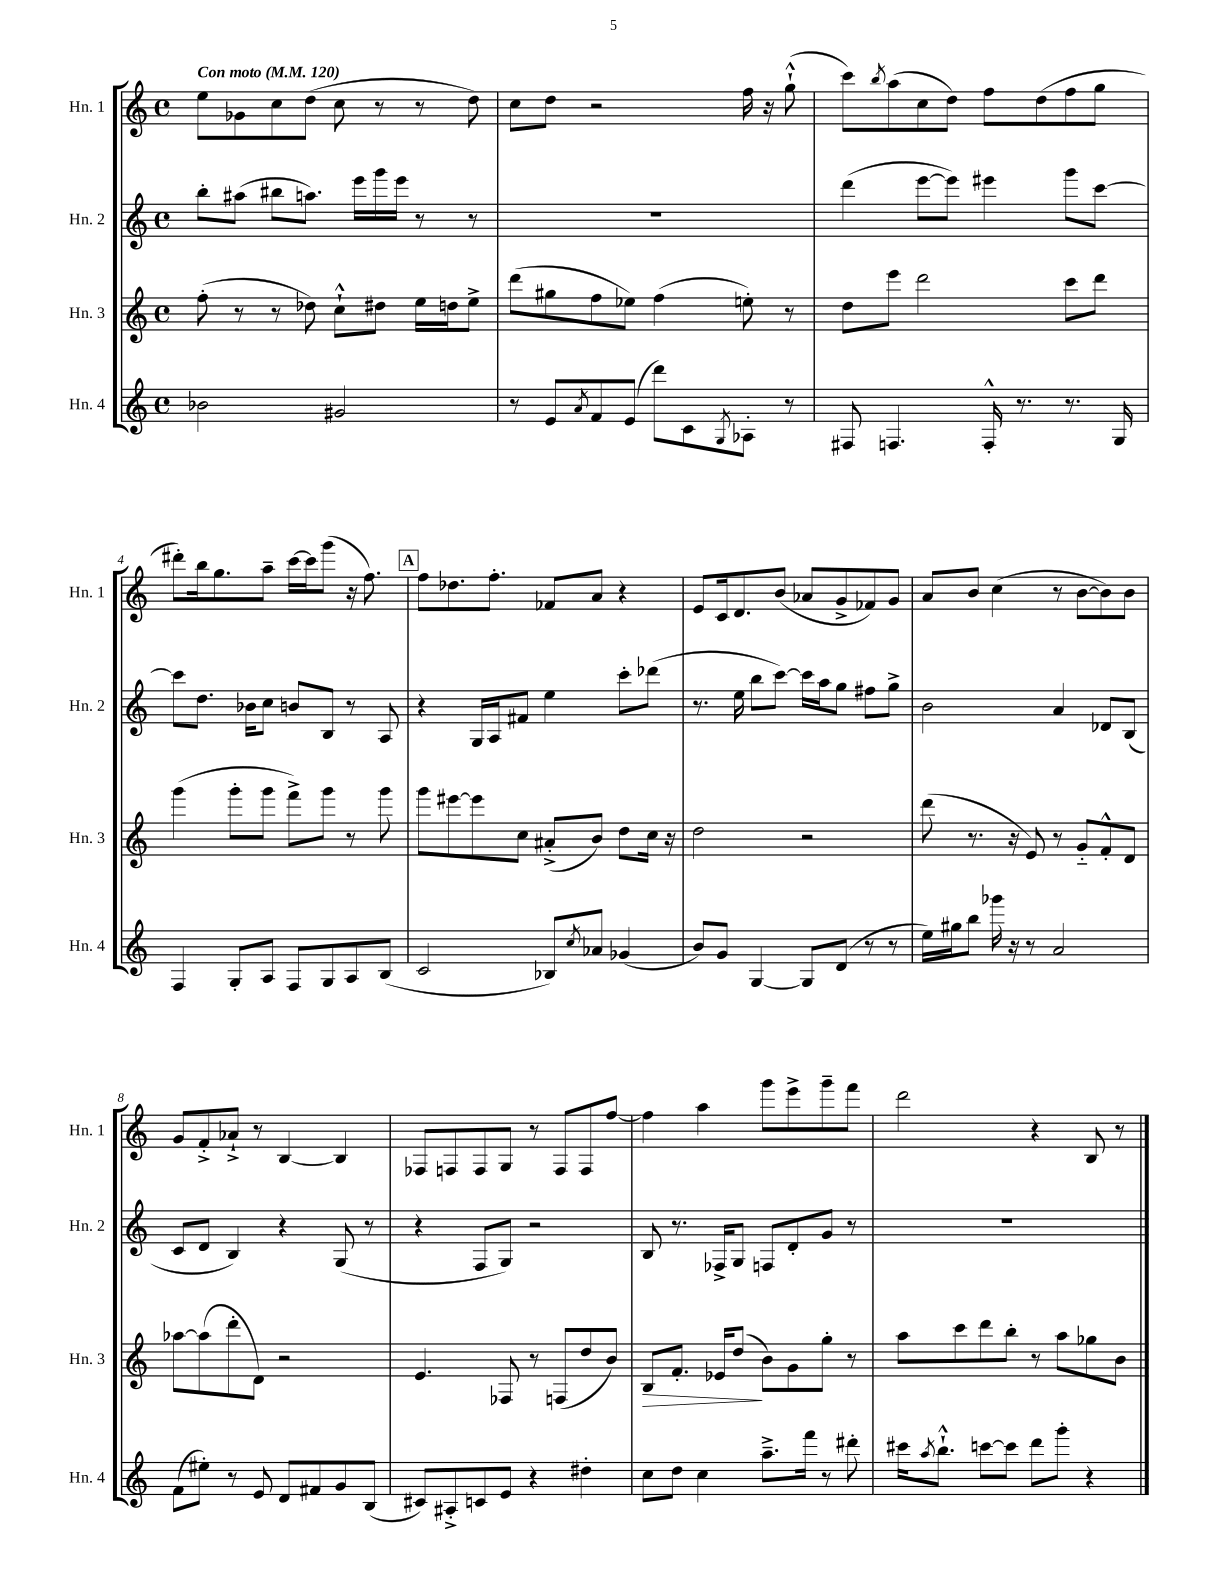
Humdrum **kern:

**kern	**kern	**dynam	**kern	**kern
*part4	*part3	*part3	*part2	*part1
*staff4	*staff3	*staff3	*staff2	*staff1
*I"Hn. 4	*I"Hn. 3	*	*I"Hn. 2	*I"Hn. 1
*I'Hn. 4	*I'Hn. 3	*	*I'Hn. 2	*I'Hn. 1
*clefG2	*clefG2	*	*clefG2	*clefG2
*k[]	*k[]	*	*k[]	*k[]
*M4/4	*M4/4	*	*M4/4	*M4/4
*met(c)	*met(c)	*	*met(c)	*met(c)
*MM120	*MM120	*	*MM120	*MM120
=1	=1	=1	=1	=1
!	!	!	!	!LO:TX:a:B:t=Con moto
2b-X\	(8ff'\	.	8bb'\L	8ee\L
.	8r	.	(8aa#X\J	8g-X\
.	8r	.	8bb#X\L	8cc\
.	8dd-X\)	.	8.aan\J)	(8dd\J
2g#X/	8cc`^^\L	.	.	8cc\
.	.	.	16eee\LL	.
.	8dd#X\J	.	16ggg\	8r
.	.	.	16eee\JJ	.
.	16ee\LL	.	8r	8r
.	16ddn\J	.	.	.
.	8ee^\J	.	8r	8dd\)
=2	=2	=2	=2	=2
8r	(8ddd\L	.	1r	8cc\L
8e/L	8gg#X\	.	.	8dd\J
8qa/	.	.	.	.
8f/	8ff\	.	.	2r
(8e/J	8ee-X\J)	.	.	.
8ddd\L)	(4ff\	.	.	.
8c\	.	.	.	.
8qG/	.	.	.	.
8A-X'\J	8een'\)	.	.	16ff\
.	.	.	.	16r
8r	8r	.	.	(8gg`^^\
=3	=3	=3	=3	=3
8F#X/	8dd\L	.	(4ddd\	8ccc\L)
.	.	.	.	8qbb/
4.Fn/	8eee\J	.	.	(8aa\
.	2ddd\	.	[8eee\L	8cc\
.	.	.	8eee\J])	8dd\J)
16F'^^/	.	.	4eee#X\	8ff\L
8.r	.	.	.	.
.	.	.	.	(8dd\
8.r	8ccc\L	.	8ggg\L	8ff\
.	8ddd\J	.	[8ccc\J	8gg\J
16G/	.	.	.	.
!!LO:LB:g=z
=4	=4	=4	=4	=4
4F/	(4ggg\	.	8ccc\L]	8ddd#X'\L)
.	.	.	8.dd\J	16bb\k
.	.	.	.	8.gg\
8G'/L	8ggg'\L	.	.	.
.	.	.	16b-X\KL	.
8A/J	8ggg\J	.	8cc\J	8aa~\J
8F/L	8fff^\L)	.	8bn/L	[16ccc\LL
.	.	.	.	16ccc\J]
8G/	8ggg\J	.	8B/J	(8ggg\J
8A/	8r	.	8r	16r
.	.	.	.	8.ff\)
(8B/J	8ggg\	.	8A/	.
!!LO:REH:place=s1:t=A
=5	=5	=5	=5	=5
2c/	8ggg\L	.	4r	8ff\L
.	[8eee#X\	.	.	8.dd-X\
.	8eee#\]	.	16G/LL	.
.	.	.	16A/J	8.ff'\J
.	8cc\J	.	8f#X/J	.
8B-X/L)	(8a#X'^/L	.	4ee\	8f-X/L
8qcc/	.	.	.	.
8a-X/J	8b/J)	.	.	8a/J
(4g-X/	8dd\L	.	8ccc'\L	4r
.	16cc\Jk	.	(8ddd-X\J	.
.	16r	.	.	.
=6	=6	=6	=6	=6
8b/L)	2dd\	.	8.r	8e/L
8g/J	.	.	.	16c/k
.	.	.	16ee\	8.d/
[4G/	.	.	8bb\L	.
.	.	.	[8ccc\J)	(8b/J
8G/L]	2r	.	16ccc\LL]	8a-X/L
.	.	.	16aa\J	.
(8d/J	.	.	8gg\J	8g^/
8r	.	.	8ff#X\L	8f-X/)
8r	.	.	8gg^\J	8g/J
=7	=7	=7	=7	=7
16ee\LL)	(8ddd\	.	2b\	8a/L
16gg#X\J	.	.	.	.
8bb\J	8.r	.	.	8b/J
16ggg-X\	.	.	.	(4cc\
16r	16r	.	.	.
8r	8e/)	.	.	.
2a/	8r	.	4a/	8r
.	8g/L	.	.	[8b\L
.	8f'^^/	.	8d-X/L	8b\])
.	8d/J	.	(8B/J	8b\J
!!LO:LB:g=z
=8	=8	=8	=8	=8
(8f\L	[8aa-X\L	.	8c/L	8g/L
8ee#X'\J)	(8aa-\]	.	8d/J	8f'^/
8r	8ddd'\	.	4B/)	8a-X`^/J
8e/	8d\J)	.	.	8r
8d/L	2r	.	4r	[4B/
8f#X/	.	.	.	.
8g/	.	.	(8G/	4B/]
(8B/J	.	.	8r	.
=9	=9	=9	=9	=9
8c#X/L)	4.e/	.	4r	8F-X/L
8A#X'^/	.	.	.	8Fn/
8cn/	.	.	8F/L	8F/
8e/J	8F-X/	.	8G/J)	8G/J
4r	8r	.	2r	8r
.	(8Fn/L	.	.	8F/L
4dd#X'\	8dd/	.	.	8F/
.	8b/J)	.	.	[8ff/J
=10	=10	=10	=10	=10
!	!	!LO:HP:b	!	!
8cc\L	8B/L	>	8B/	4ff\]
8dd\J	8.f'/J	.	8.r	.
4cc\	.	.	.	4aa\
.	16e-X/KL	.	16F-X^/KL	.
.	(8dd/J	.	8G/J	.
8.aa~^\L	8b\L)	]	8Fn/L	8ggg\L
.	8g\	.	8d'/	8eee^\
16fff\Jk	.	.	.	.
8r	8gg'\J	.	8g/J	8ggg~\
8ddd#X'\	8r	.	8r	8fff\J
=11	=11	=11	=11	=11
16ccc#X\KL	8aa\L	.	1r	2ddd\
8qaa/	.	.	.	.
8.bb`^^\J	.	.	.	.
.	8ccc\	.	.	.
[8cccn\L	8ddd\	.	.	.
8ccc\J]	8bb'\J	.	.	.
8ddd\L	8r	.	.	4r
8ggg'\J	8aa\L	.	.	.
4r	8gg-X\	.	.	8B/
.	8b\J	.	.	8r
==	==	==	==	==
*-	*-	*-	*-	*-
